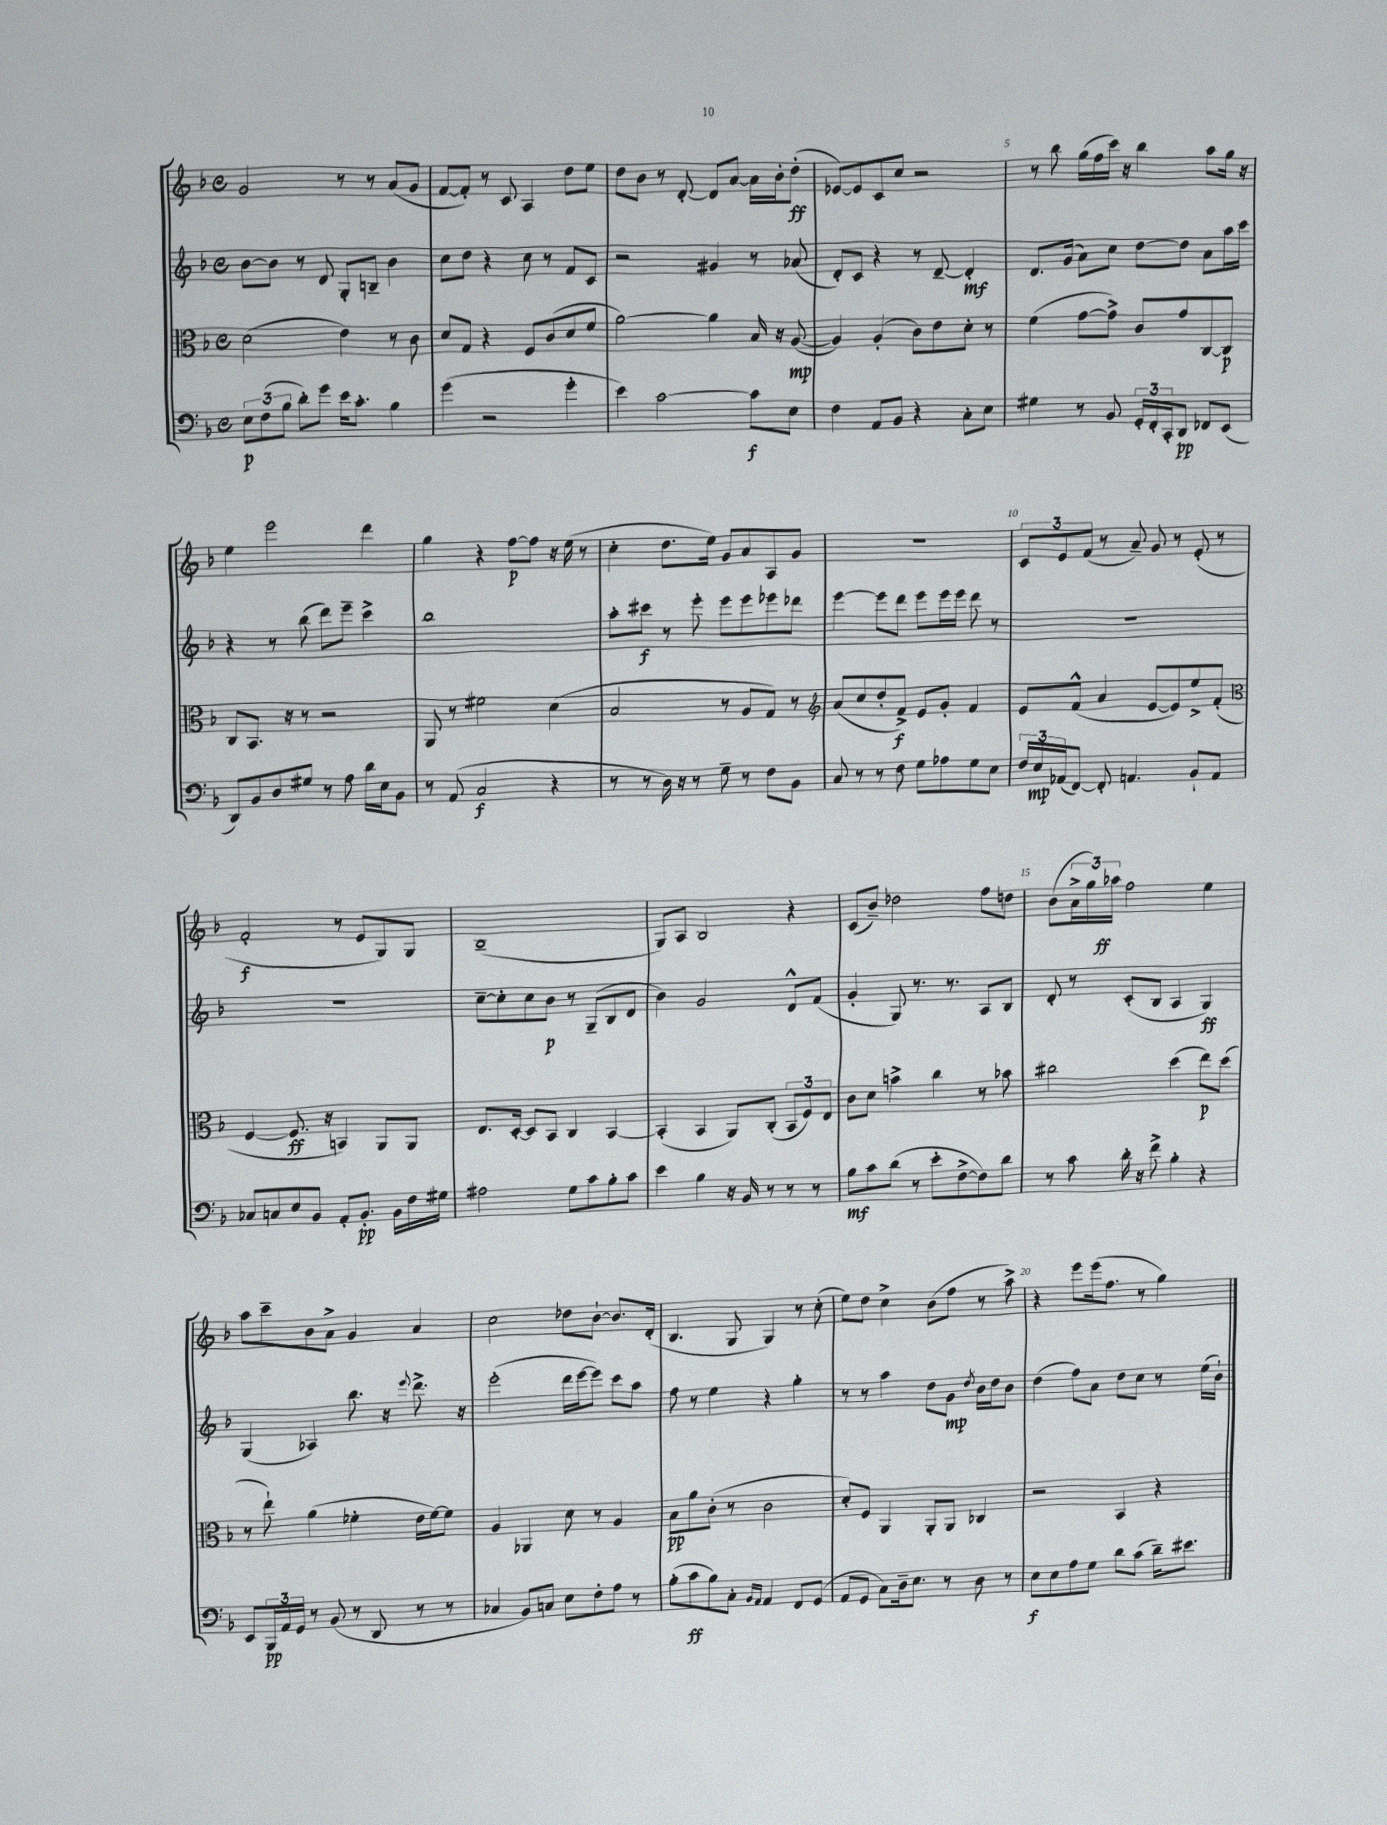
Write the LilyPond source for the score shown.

<<
\new StaffGroup <<
\new Staff = "s0" {
    \clef treble \key f \major \defaultTimeSignature \time 4/4
    g'2 r8 r8 a'8( g'8 |
    f'8~ f'8-.) r8 c'8 a4 d''8 e''8 |
    d''8 bes'8 r8 d'8~-. d'8 a'8~ a'16 bes'16-. d''8-.\ff( |
    ees'8~) ees'8 c'8 c''8 r2 |
    r8 bes''8 g''16( f''16 c'''16) r16 bes''4 a''8 g''16 r16 |
    e''4 e'''2 d'''4 |
    g''4 r4 f''8~\p f''8 r16 e''16( r8 |
    c''4-. d''8. e''16) g'8 a'8 a8 g'8 |
    R1 |
    \tuplet 3/2 { c'8 e'8 f'8( } r8 a'8--) g'8 r8 e'8-.( r8 |
    f'2-.\f r8 e'8 g8) g8 |
    bes1--( |
    g8) a8 bes2 r4 |
    c'8( bes'8--) des''2 f''8 d''8 |
    bes'8( \tuplet 3/2 { a'16-> g''16) aes''16\ff } f''2 e''4 |
    a''8 c'''8-- bes'8 a'8-> g'4 a'4 |
    c''2 des''8 bes'8~-! bes'8. d'16-.( |
    bes4. g8 g4) r8 c''8-.( |
    e''8) d''8 c''4-> bes'8( f''8 r8 a''8->) |
    r4 e'''8 e'''16( f''8. r8 g''4) \bar "|." |
}
\new Staff = "s1" {
    \clef treble \key f \major \defaultTimeSignature \time 4/4
    bes'8~ bes'8 r8 d'8 g8-. b8-- bes'4 |
    c''8 d''8 r4 c''8 r8 f'8 c'8 |
    r2 gis'4 r8 aes'8( |
    d'8-.) c'8 r4 r8 d'8~-- d'4-.\mf |
    d'8. g'16( a'8) c''8 d''8~ d''8 a'8 a''16 c'''16 |
    r4 r8 bes''8( d'''8) e'''8-- c'''4-> |
    bes''1 |
    a''8-. cis'''8\f r8 e'''8-. e'''8 e'''8 ees'''8 des'''8 |
    e'''4~ e'''8 d'''8 e'''8 e'''16 e'''16 d'''8 r8 |
    R1 |
    R1 |
    c''8~-- c''8-. c''8 bes'8\p r8 g8--( bes8 d'8 |
    bes'4) g'2 d'8-^ f'8( |
    g'4-. g8) r8. r8. a8 bes8 |
    d'8-. r8 c'8-.( bes8 a4 g4\ff) |
    g4( aes4) bes''8. r16 \appoggiatura { e'''8 } d'''8.-> r16 |
    e'''2-.( d'''16 e'''16~ e'''8) c'''8 a''8 |
    f''8 r8 e''4 r4 g''4-. |
    r8 r8 a''4 d''8 g'8\mp \acciaccatura { d''8 } bes'16 d''16 bes'8 |
    d''4( f''8) a'8 d''8 c''8 r8 e''16( bes'16-!) \bar "|." |
}
\new Staff = "s2" {
    \clef alto \key f \major \defaultTimeSignature \time 4/4
    d'2( e'4) r8 c'8 |
    d'8 g8 r4 f8 c'8( d'8 f'8 |
    a'2~) a'4 bes16 r16 a8~\mp( |
    a4) a4-.( c'8) e'8 d'8-. r8 |
    f'4( g'8~ g'8->) c'8 g'8 c8~ c8\p |
    c8 bes,8. r16 r8 r2 |
    a,8 r8 fis'2 d'4( |
    bes2 r8 a8 g8) r8 |
    \clef treble a'8( c''8 d''8-. f'8->\f) e'8 g'8-. f'4 |
    e'8 f'8-^( a'4 e'8~ e'8) e''8-> f'8-.( |
    \clef alto f4~ f8.\ff r16 b,4) a,8 a,8 |
    e8. d16~-. d8 bes,8 c4 bes,4~ |
    bes,4-.( bes,4 a,8) c8-.( \tuplet 3/2 { bes,8 f8) e8 } |
    c'8 d'8 b'4-> c''4 r8 bes'8 |
    cis''2 d''4( e''8\p) d''8( |
    r8 e''8-!) a'4( fes'4-. e'16 fes'16~) fes'8 |
    a4 aes,4 d'8 r8 a4 |
    bes8\pp a'8 c'8-.( r8 c'2 |
    d'8-.) f8 a,4 a,8-. a,8 ces4 |
    r2 bes,4 r4 \bar "|." |
}
\new Staff = "s3" {
    \clef bass \key f \major \defaultTimeSignature \time 4/4
    \tuplet 3/2 { e8\p f8( bes8 } d'8-.) g'8 e'16 c'8.-. bes4 |
    g'4( r2 g'4-. |
    e'4) c'2~ c'8\f e8 |
    f4 a,8 bes,8 r4 c8-. e8 |
    gis4 r8 bes,8 \tuplet 3/2 { g,16-. f,16-. c,16-. } d,8\pp fes,8 e,8( |
    d,8) bes,8 d8 gis8 r8 a8 d'16 e16 bes,8 |
    r8 a,8( c2\f r4 |
    r8 r8 d16) r16 r8 g8-- r8 f8 bes,8 |
    c8 r8 r8 f8 g8 aes8 g8 e8 |
    \tuplet 3/2 { f16 e16\mp aes,16( } f,8~) f,8-. a,4. bes,8-! a,8 |
    ces8 c8 e8 bes,8 a,8-. bes,8.-.\pp bes,16 f16 gis16 |
    ais2 g8 c'8 bes8-. c'8 |
    e'4 bes4 r16 bes,16 r8 r8 r8 |
    bes8\mf c'8 d'8( r8 e'8-. f8~-> f8) d'8 |
    r8 c'8 d'16-. r16 f'8-> bes4-. r4 |
    e,8 \tuplet 3/2 { bes,,16\pp a,16 g,16 } r8 bes,8( r8 d,8 r8 r8 |
    ces4 bes,8) c8 e8 f8-. a8 r8 |
    bes8-.( c'8\ff bes8) c8-. \grace { bes,16 a,16 } a,4 f,8 g,8( |
    a,8 g,8 c8) d16-- e8. r8 d8 r8 |
    e8\f e8 a8 g8 d'8 c'8( d'16--) eis'8. \bar "|." |
}
>>
>>
\layout { \context { \Score \override BarNumber.break-visibility = ##(#f #t #t) barNumberVisibility = #(every-nth-bar-number-visible 5) } }
